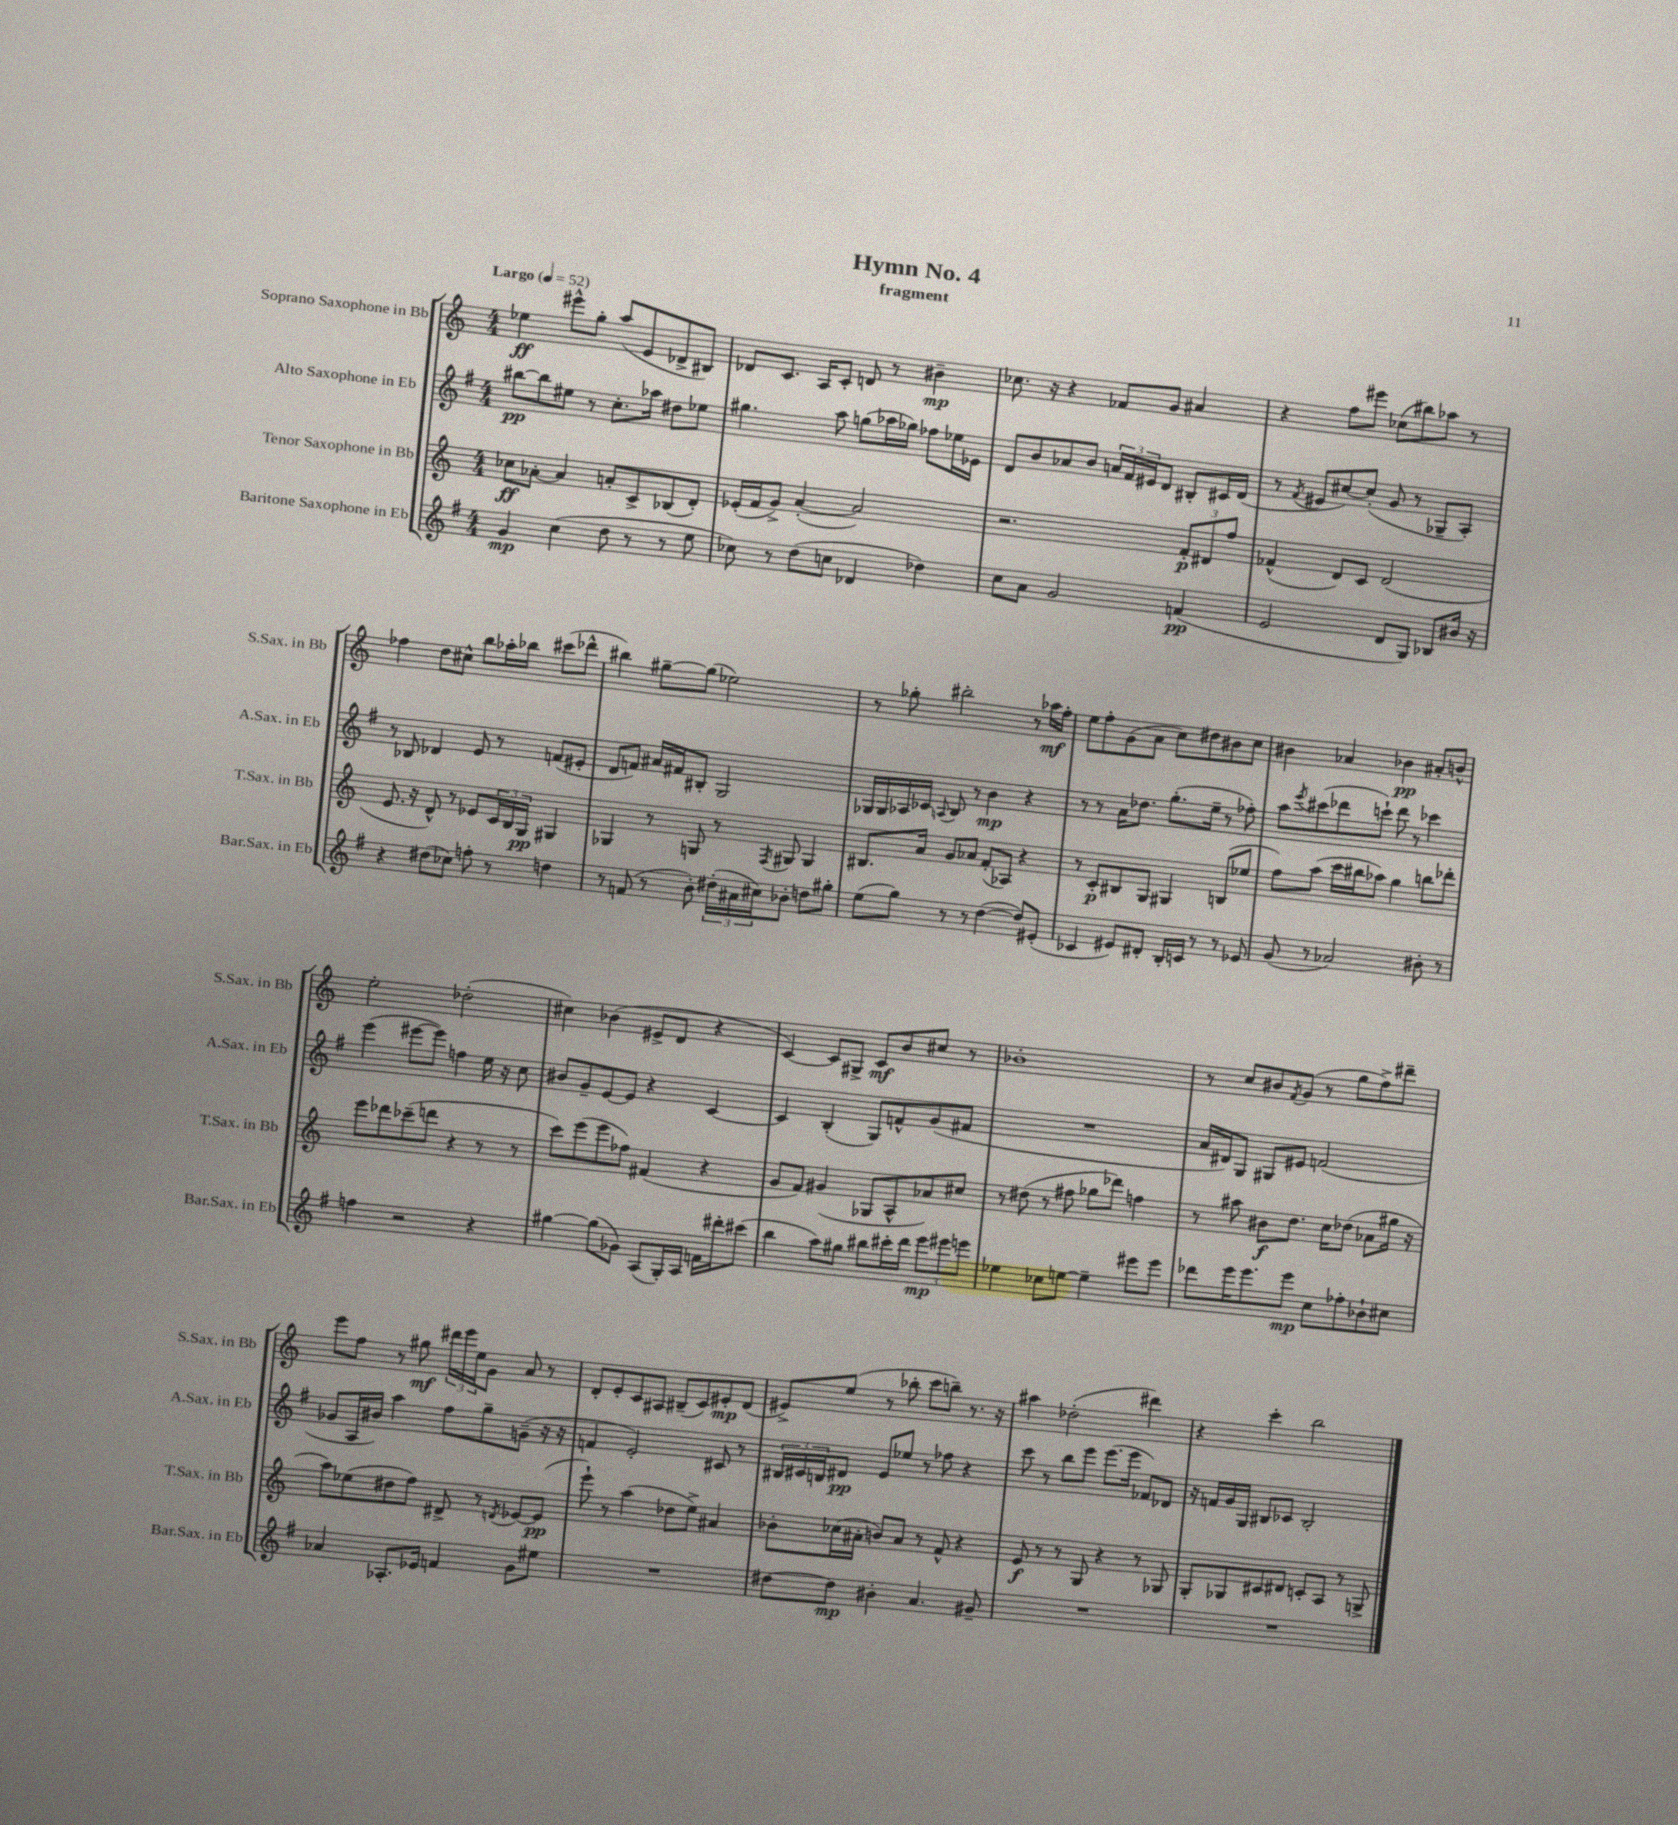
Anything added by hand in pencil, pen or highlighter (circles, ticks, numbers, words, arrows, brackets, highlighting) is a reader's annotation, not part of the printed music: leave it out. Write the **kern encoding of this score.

**kern	**kern	**kern	**kern
*staff4	*staff3	*staff2	*staff1
*clefG2	*clefG2	*clefG2	*clefG2
*k[f#]	*k[]	*k[f#]	*k[]
*M4/4	*M4/4	*M4/4	*M4/4
*MM52	*MM52	*MM52	*MM52
4g	8cc-	[8bb#	4ee-
.	[8a-'	8bb#]	.
(4cc	4a-]	8ee#	8eee#^^
.	.	8r	8gg'
8dd	8a'	8.cc'	(8aa
8r	8c^	.	8e
.	.	16aa-	.
8r	(8B-	8dd#	8d-^
8ee	8d')	8ee-	8B#)
=	=	=	=
8cc-)	(16e-'	4.gg#	8d-
.	16f	.	.
8r	8g^)	.	8.c
(8dd	([4a'	.	.
.	.	.	16A
8cc	.	8aa	8c'
4d-	2a])	(8gg	8d
.	.	16aa-	8r
.	.	16gg-)	.
4dd-)	.	8ff-	4b#~
.	.	16ee-	.
.	.	16e-	.
=	=	=	=
8cc	2.r	8d	8.cc-
8a	.	8b	.
.	.	.	16r
2g	.	8a-	4r
.	.	8b	.
.	.	24a	8f-
.	.	24f#	.
.	.	24e#	.
.	.	8d	8g
(4f	12f'	8B#'	4a#
.	12d#	.	.
.	.	16c#	.
.	12ff	.	.
.	.	(16d	.
=	=	=	=
2e	(4f-^^	8r	4r
.	.	8qf#	.
.	.	8e#	.
.	8d)	[8cc#)	8ff
.	8c	(8cc#']	8eee#
8d	(2d	8g	(8cc-
8G)	.	8r	8bb#)
8B-	.	8G-~	8aa-
16b#	.	8A')	8r
16r	.	.	.
=	=	=	=
4r	8.e	8r	4ff-
.	.	8B-	.
.	16r	.	.
(8dd#	8d^^)	4d-	8dd
8cc-)	8r	.	8cc#^^
8ff'	8e-	8e	8bb
8r	24c	8r	16aa-'
.	24B	.	.
.	.	.	16bb-
.	24G	.	.
4dd	4G#	(8f	(8ccc#
.	.	8e#'	8ddd-^^
=	=	=	=
8r	4G-	8d	4bb#)
(8f	.	8f)	.
8r	8r	16a#	[8gg#~
.	.	16f#	.
8b')	8G	8B#'	(8gg#]
(24dd#'	8r	2G	2ee-)
24a#	.	.	.
24cc#)	.	.	.
.	8qF	.	.
8b-'	8G#	.	.
8dd	4G#	.	.
8gg#'	.	.	.
=	=	=	=
(8ee	8.B#	16G-	8r
.	.	16G-	.
8gg)	.	16A-	8gg-'
.	16a	16c-	.
.	.	8qqA	.
8r	8g	8B	2bb#'
8r	8a-	8r	.
([4dd	(8f'	4b	.
.	8A-)	.	.
8dd])	4r	4r	8r
(8e#'	.	.	16aa-
.	.	.	16ff'
=	=	=	=
4c-	8r	8r	8ee
.	8c'	8r	8ff'
8e#)	8B#	16a	(8g
.	.	8.dd-	.
8d#'	8G	.	8a
16B'	4G#	(8.gg'	8cc)
16c	.	.	.
8r	.	.	8dd#
.	.	16ee~	.
8r	(8B	8r	8b#
8e-	8ee-	8ff-')	8cc
=	=	=	=
(8g	8ff)	8aa	4b#
.	.	8qeee	.
8r	(8aa	(8ccc#	.
2a-)	16ccc	8ddd-	4a-
.	16bb#	.	.
.	8aa-)	8ccc`)	.
.	4gg	8ddd-	4b-
.	.	8r	.
8b#'	8bb	4ccc-	8a#'
8r	8ddd-'	.	8b^^
=	=	=	=
4ff	8eee	(4eee	2ee'
.	8ddd-	.	.
2r	(8ccc-~	[8eee#	.
.	8ddd	8eee#])	.
.	4r	4ff	(2dd-'
4r	8r	16ee	.
.	.	16r	.
.	8r	8cc	.
=	=	=	=
[4gg#	8ccc)	8b#	4cc#)
.	(8eee	8g~	.
(8gg#]	8eee	[8e	(4b-
8g-)	8ff-)	8e]	.
(8A	(4f#	4r	8e#^
16G')	.	.	8d
16A	.	.	.
16f	4r	[4c	4r
16ddd#'	.	.	.
(8ccc#	.	.	.
=	=	=	=
4bb	8g	4c]	[4c)
.	8f)	.	.
8aa)	(4g#	(4B'	8c]
8gg#	.	.	8G#^
8bb#	8G-	8G)	8c
16ccc#'	8A^^	8f^^	8b
16ddd	.	.	.
12eee	8a-)	(8g	8cc#
12eee#	.	.	.
.	8cc#	8f#	8r
12eee	.	.	.
=	=	=	=
4ee-	8r	1r	1b-'
.	(8dd#	.	.
8cc-	8r	.	.
[8ee	8ff#	.	.
4ee~]	8gg-	.	.
.	8ddd-)	.	.
8eee#	4ff	.	.
8eee#	.	.	.
=	=	=	=
8ddd-	8r	16a	8r
.	.	16d#)	.
16eee	8aa#	8G	8cc
8.eee	.	.	.
.	8b#	8G#	8b#
.	.	.	8qf
8eee	8.dd	8e#	(8g
8cc	.	(2f	8r
.	16cc	.	.
8ff-'	(8dd-	.	8gg
8b-`	8a-	.	8ff^)
8cc#	16gg#	.	8ddd#~
.	16r	.	.
=	=	=	=
4a-	8aa)	8g-	8eee
.	(8ee-	16A	8ff
.	.	16b#)	.
8.A-'	8dd#	4aa	8r
.	8ff)	.	8gg#
16e-	.	.	.
4f	8d#^	8ff#	24ddd#
.	.	.	24eee
.	.	.	24ee
.	8r	8gg~	8g
.	8qd	.	.
8g	[8e-	(8g~	8a
8ee#	(8e-]	16r	8r
.	.	16r	.
=	=	=	=
1r	8eee`)	4f	8d'
.	8r	.	8e'
.	(4aa	2e')	8c
.	.	.	8A#
.	8dd-	.	(8B#~
.	8ee^)	.	8c)
.	4a#	8c#	8e#'
.	.	8r	(8d
=	=	=	=
[8dd#	8b-'	24B#	8e#^)
.	.	24c#	.
.	.	24B	.
8dd#]	(16cc-	8d#	(8ee
.	16a#'	.	.
4b#'	8b)	8e	8r
.	8a#	8ee-	8bb-'
4.a	8r	8r	8ccc
.	8f^^	8ff-	8bb~)
.	4r	4r	8.r
8g#~	.	.	.
.	.	.	16r
=	=	=	=
1r	8e	8ccc	4aa#
.	8r	8r	.
.	8r	8bb	(2dd-'
.	8G	8eee	.
.	4r	(8.eee	.
.	.	16eee	.
.	8r	8f-)	4ddd#)
.	8G-	8d-	.
=	=	=	=
1r	8G'	16r	4r
.	.	16f	.
.	8G-	16g	.
.	.	16G	.
.	8c#	8B#	4ccc'
.	8d#	8c-	.
.	8c'	2B#'	2bb
.	8A	.	.
.	8r	.	.
.	8G^	.	.
==	==	==	==
*-	*-	*-	*-
